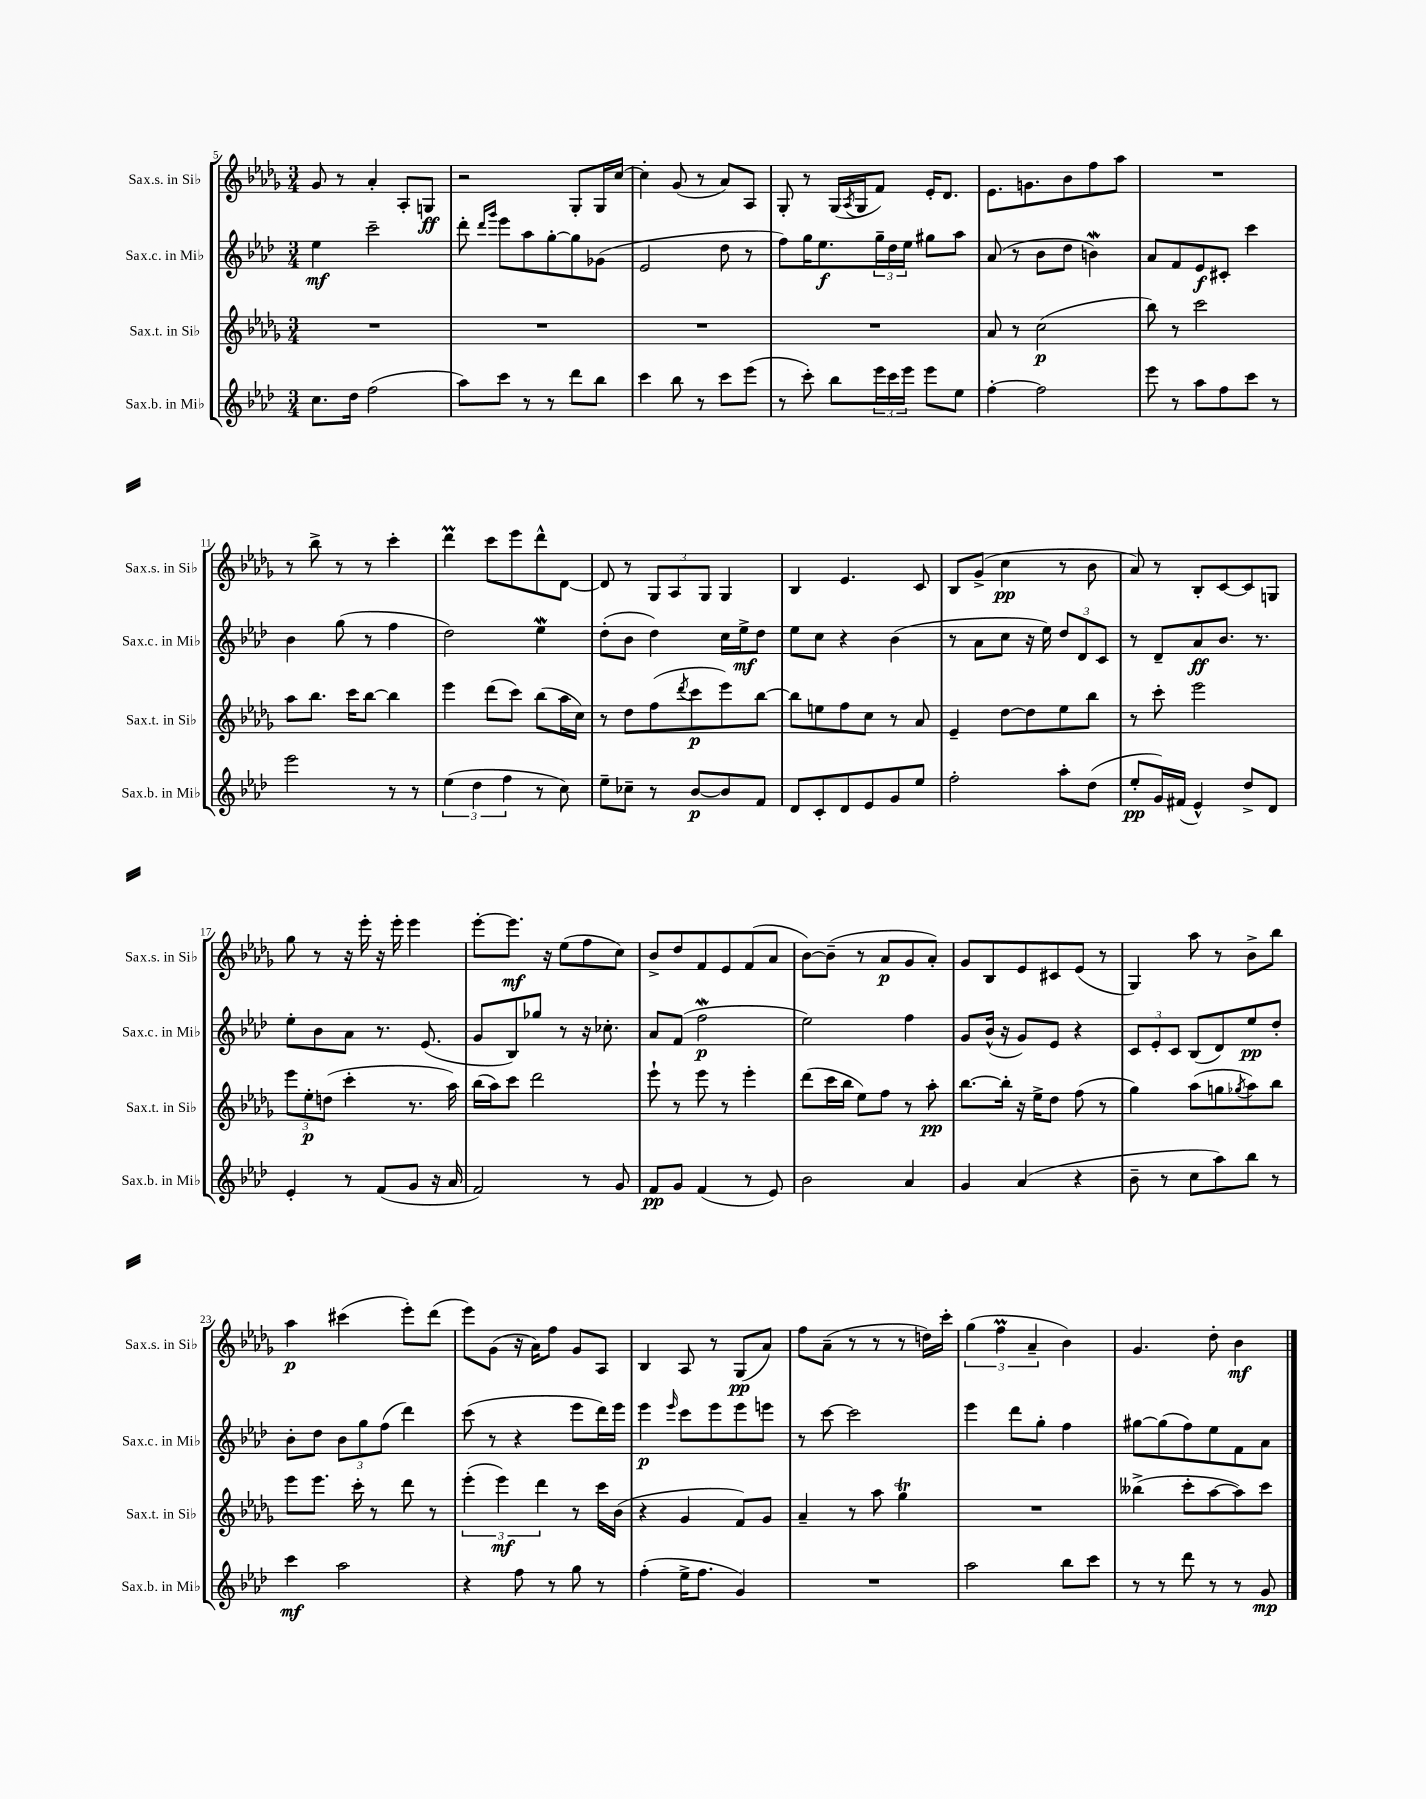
<<
\new StaffGroup <<
\new Staff = "s0" \with { instrumentName = "Sax.s. in Sib" shortInstrumentName = "Sax.s. in Sib" } {
    \clef treble \key des \major \numericTimeSignature \time 3/4
    ges'8 r8 aes'4-. aes8-. g8\ff |
    r2 ges8-. ges16 c''16~ |
    c''4-. ges'8( r8 aes'8) aes8 |
    ges8-. r8 ges16( \acciaccatura { aes8 } ges16 f'8) ees'16-. des'8. |
    ees'8. g'8. bes'8 f''8 aes''8 |
    R2. |
    r8 bes''8-> r8 r8 c'''4-. |
    des'''4\prall c'''8 ees'''8 des'''8-^ des'8~ |
    des'8 r8 \tuplet 3/2 { ges8 aes8 ges8 } ges4 |
    bes4 ees'4. c'8 |
    bes8 ges'8->( c''4\pp r8 bes'8 |
    aes'8) r8 bes8-. c'8~ c'8 g8 |
    ges''8 r8 r16 ees'''16-. r16 ees'''16-. ees'''4 |
    ees'''8~-. ees'''8.\mf r16 ees''8( f''8 c''8) |
    bes'8-> des''8 f'8 ees'8 f'8( aes'8 |
    bes'8~) bes'8--( r8 aes'8\p ges'8 aes'8-.) |
    ges'8 bes8 ees'8 cis'8 ees'8( r8 |
    ges4) aes''8 r8 bes'8-> bes''8 |
    aes''4\p cis'''4( ees'''8-.) des'''8( |
    ees'''8) ges'8( r16 aes'16) f''8 ges'8 aes8 |
    bes4 aes8 r8 ges8\pp( aes'8) |
    f''8 aes'8--( r8 r8 r8 d''16) c'''16-. |
    \tuplet 3/2 { ges''4( f''4\prall aes'4-- } bes'4) |
    ges'4. des''8-. bes'4\mf \bar "|." |
}
\new Staff = "s1" \with { instrumentName = "Sax.c. in Mib" shortInstrumentName = "Sax.c. in Mib" } {
    \clef treble \key aes \major \numericTimeSignature \time 3/4
    ees''4\mf c'''2-- |
    des'''8-. \grace { des'''16 g'''16 } ees'''8 aes''8 g''8~-. g''8 ges'8( |
    ees'2 des''8 r8 |
    f''8) g''16 ees''8.\f \tuplet 3/2 { g''16-- des''16 ees''16 } gis''8 aes''8 |
    aes'8( r8 bes'8 des''8 b'4\mordent) |
    aes'8 f'8 ees'8\f cis'8-. c'''4 |
    bes'4 g''8( r8 f''4 |
    des''2) ees''4\mordent |
    des''8-.( bes'8 des''4) c''16 ees''16->\mf des''8 |
    ees''8 c''8 r4 bes'4( |
    r8 aes'8 c''8 r16 ees''16) \tuplet 3/2 { des''8 des'8 c'8 } |
    r8 des'8-- aes'8\ff bes'8. r8. |
    ees''8-. bes'8 aes'8 r8. ees'8.( |
    g'8 bes8) ges''8 r8 r16 ces''8.-. |
    aes'8 f'8( f''2\mordent\p |
    ees''2) f''4 |
    g'8 bes'16-^( r16 g'8) ees'8 r4 |
    \tuplet 3/2 { c'8 ees'8-. c'8 } bes8( des'8) ees''8\pp des''8-. |
    bes'8-. des''8 \tuplet 3/2 { bes'8 g''8 f''8( } des'''4) |
    c'''8( r8 r4 ees'''8 des'''16) ees'''16 |
    ees'''4\p \grace { ees'''16 } c'''8 ees'''8 ees'''8 e'''8 |
    r8 c'''8~ c'''2 |
    ees'''4 des'''8 g''8-. f''4 |
    gis''8~ gis''8( f''8) ees''8 f'8 aes'8 \bar "|." |
}
\new Staff = "s2" \with { instrumentName = "Sax.t. in Sib" shortInstrumentName = "Sax.t. in Sib" } {
    \clef treble \key des \major \numericTimeSignature \time 3/4
    R2. |
    R2. |
    R2. |
    R2. |
    aes'8 r8 c''2\p( |
    bes''8) r8 c'''2 |
    aes''8 bes''8. c'''16 bes''8~ bes''4 |
    ees'''4 des'''8( c'''8) bes''8( aes''16 c''16) |
    r8 des''8 f''8( \acciaccatura { des'''8 } c'''8\p ees'''8) bes''8~ |
    bes''8 e''8 f''8 c''8 r8 aes'8 |
    ees'4-- des''8~ des''8 ees''8 bes''8 |
    r8 c'''8-. ees'''2 |
    \tuplet 3/2 { ees'''8 ees''8-.\p d''8( } c'''4-. r8. aes''16) |
    bes''16( aes''16) c'''8 des'''2 |
    ees'''8-! r8 ees'''8 r8 ees'''4-. |
    des'''8( c'''16 bes''16 ees''8) f''8 r8 aes''8-.\pp |
    bes''8.~ bes''16-. r16 ees''16-> des''8 f''8( r8 |
    ges''4) aes''8( g''8 \acciaccatura { ges''8 } aes''8) bes''8 |
    ees'''8 ees'''8. c'''16-. r8 des'''8 r8 |
    \tuplet 3/2 { ees'''4-.( ees'''4\mf) des'''4 } r8 c'''16 bes'16( |
    r4 ges'4 f'8) ges'8 |
    aes'4-- r8 aes''8 ges''4\trill |
    R2. |
    beses''4->( c'''8-. aes''8~ aes''8) c'''8 \bar "|." |
}
\new Staff = "s3" \with { instrumentName = "Sax.b. in Mib" shortInstrumentName = "Sax.b. in Mib" } {
    \clef treble \key aes \major \numericTimeSignature \time 3/4
    c''8. des''16 f''2( |
    aes''8) c'''8 r8 r8 des'''8 bes''8 |
    c'''4 bes''8 r8 c'''8 ees'''8( |
    r8 c'''8-.) bes''8 \tuplet 3/2 { ees'''16 c'''16 ees'''16 } ees'''8 ees''8 |
    f''4~-. f''2 |
    ees'''8 r8 aes''8 f''8 c'''8 r8 |
    ees'''2 r8 r8 |
    \tuplet 3/2 { ees''4( des''4 f''4 } r8 c''8) |
    ees''8-- ces''8-- r8 bes'8~\p bes'8 f'8 |
    des'8 c'8-. des'8 ees'8 g'8 ees''8 |
    f''2-. aes''8-. des''8( |
    ees''8-.\pp g'16) fis'16( ees'4-^) des''8-> des'8 |
    ees'4-. r8 f'8( g'8 r16 aes'16 |
    f'2) r8 g'8 |
    f'8\pp g'8 f'4( r8 ees'8) |
    bes'2 aes'4 |
    g'4 aes'4( r4 |
    bes'8-- r8 c''8 aes''8) bes''8 r8 |
    c'''4\mf aes''2 |
    r4 f''8 r8 g''8 r8 |
    f''4-.( ees''16-> f''8. g'4) |
    R2. |
    aes''2 bes''8 c'''8 |
    r8 r8 des'''8 r8 r8 g'8\mp \bar "|." |
}
>>
>>
\layout { \context { \Score currentBarNumber = #5 } }
